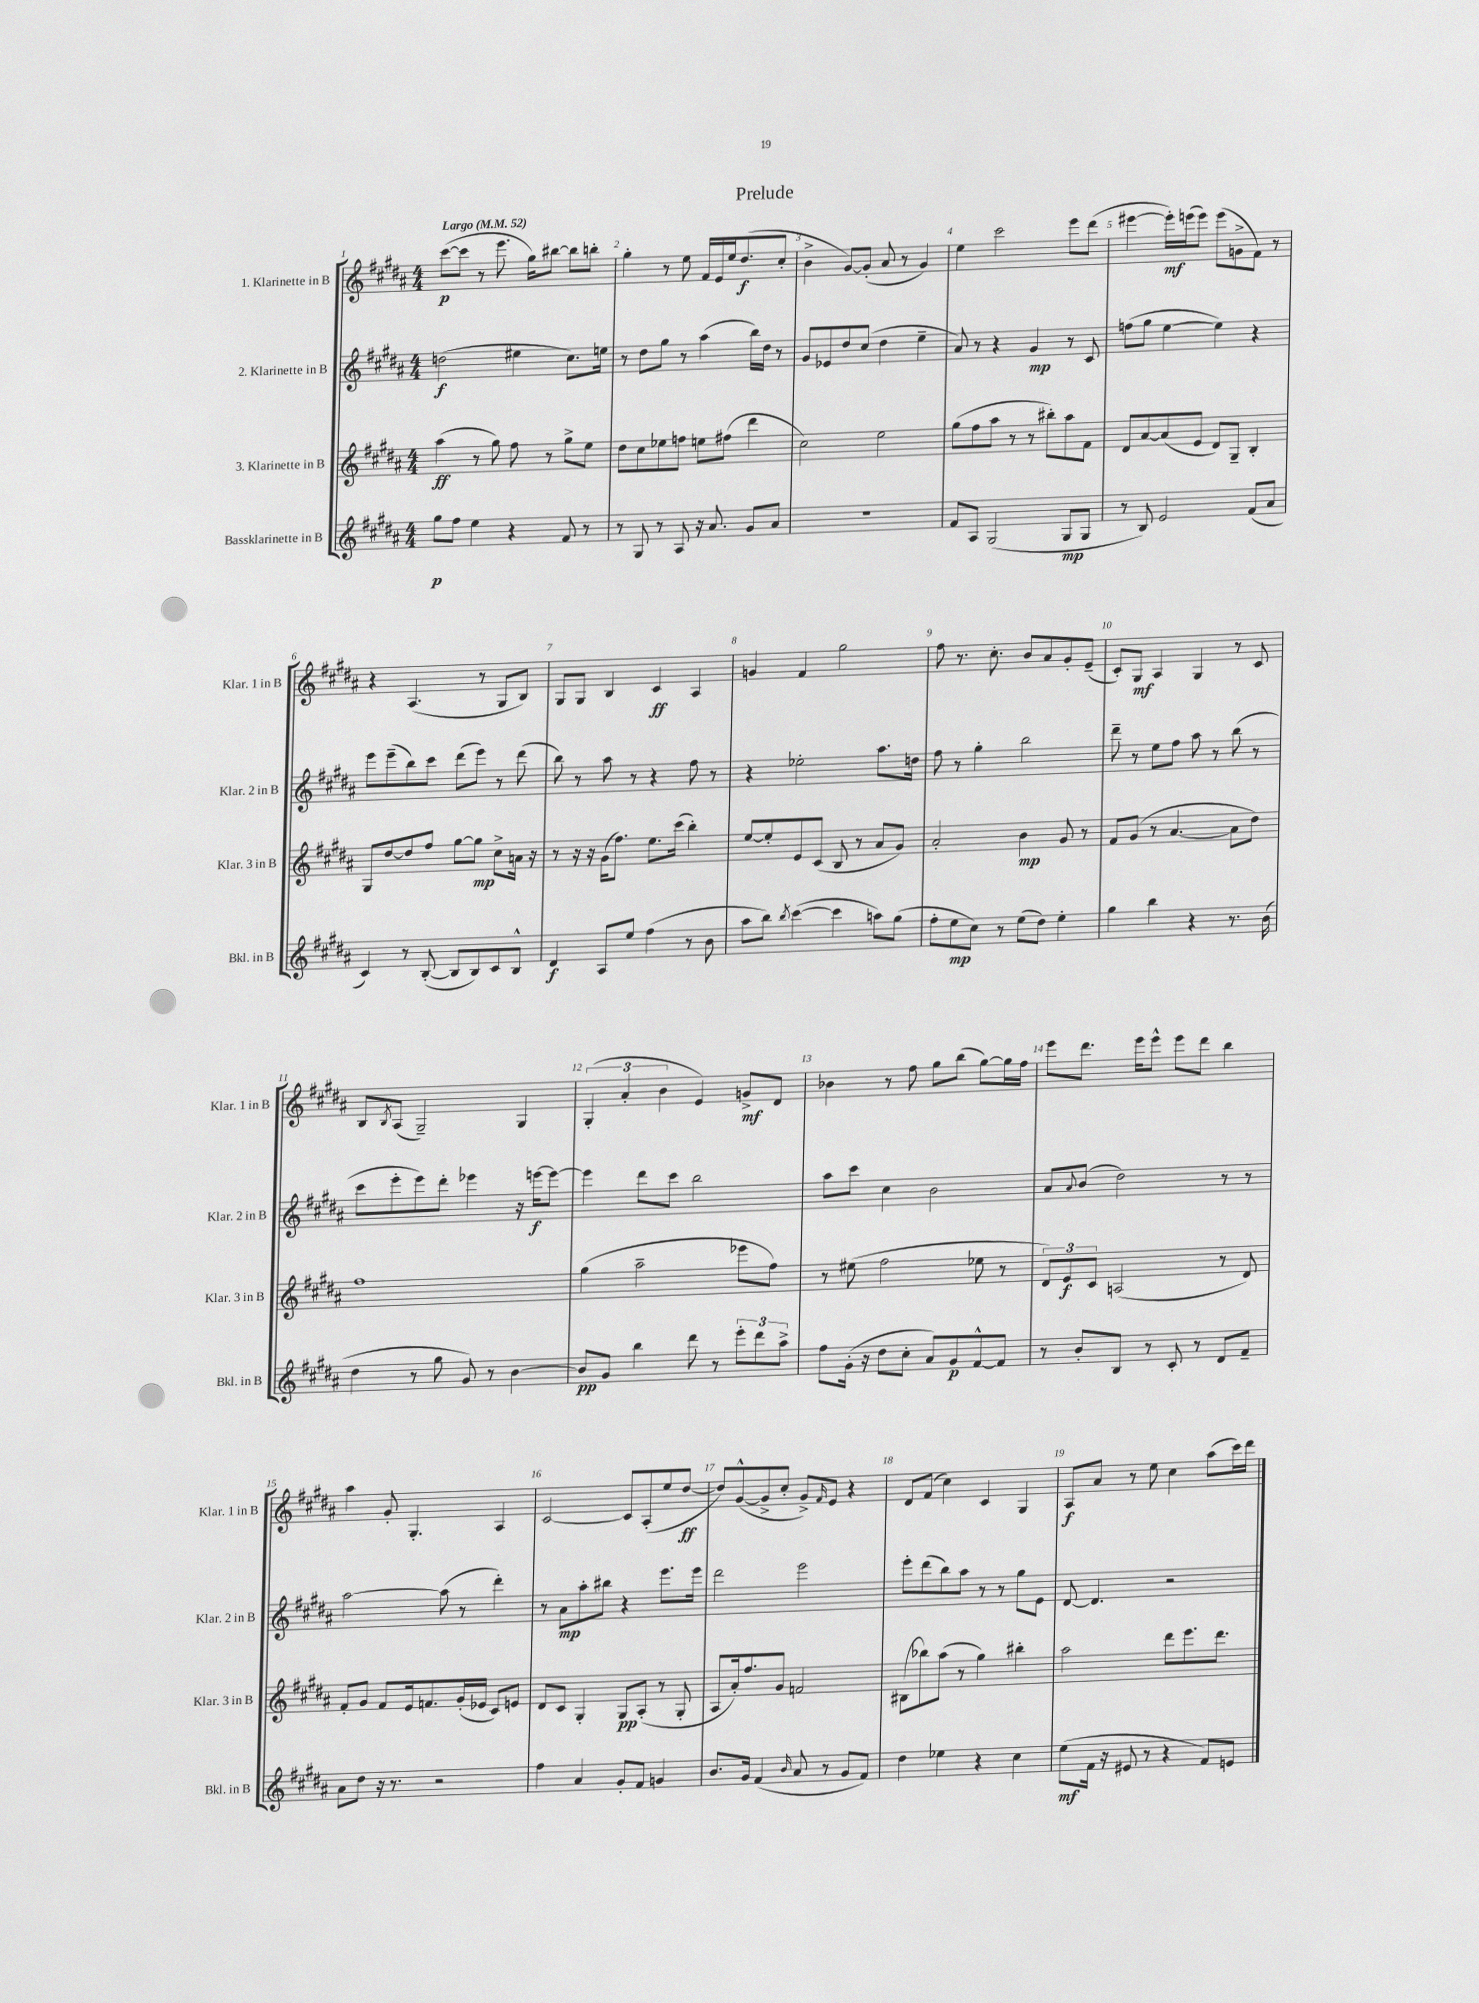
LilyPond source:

\header { title = "Prelude" }
<<
\new StaffGroup <<
\new Staff = "s0" \with { instrumentName = "1. Klarinette in B" shortInstrumentName = "Klar. 1 in B" } {
    \clef treble \key b \major \numericTimeSignature \time 4/4 \tempo "Largo" 4 = 52
    cis'''8~\p( cis'''8 r8 e'''8. gis''16) bis''8~ bis''8 b''8-. |
    gis''4-. r8 e''8 fis'16 e'16 e''16 dis''8.\f( cis''8-. |
    b'4-> gis'8~) gis'8-.( ais'8 r8 gis'4) |
    e''4 cis'''2 e'''8 dis'''8( |
    eis'''4~ eis'''16-.\mf) e'''16( e'''8) e'''8( g'8-> fis'8) r8 |
    r4 ais4.( r8 gis8 b8) |
    gis8 gis8 b4 cis'4\ff ais4 |
    g'4 fis'4 gis''2 |
    fis''8 r8. cis''8.-. b'8 ais'8 gis'8-. e'8--( |
    cis'8-.) gis8\mf ais4 gis4 r8 cis'8 |
    b8 \acciaccatura { b8 } ais8( gis2--) gis4 |
    \tuplet 3/2 { gis4-.( ais'4-. b'4 } e'4) g'8->\mf dis'8 |
    bes'4 r8 fis''8 gis''8 b''8( gis''8~) gis''16 fis''16 |
    e'''8 dis'''8. e'''16 e'''8-^ e'''8 dis'''8 b''4 |
    ais''4 gis'8-. gis4.-. ais4 |
    cis'2~ cis'8 ais8-.( e''8 dis''8~\ff |
    dis''8) gis'8~-^( gis'8-> cis''8-. gis'8->) \grace { fis'16 } e'8 r4 |
    dis'8 fis'8( cis''4) cis'4 gis4 |
    ais8\f ais'8 r8 e''8 cis''4 ais''8( cis'''16) dis'''16 \bar "|." |
}
\new Staff = "s1" \with { instrumentName = "2. Klarinette in B" shortInstrumentName = "Klar. 2 in B" } {
    \clef treble \key b \major \numericTimeSignature \time 4/4
    d''2\f( eis''4 cis''8.) e''16 |
    r8 dis''8 gis''8 r8 ais''4( b''16) dis''16 r8 |
    gis'8 ees'8 dis''8 cis''8( dis''4 e''4-- |
    ais'8) r8 r4 gis'4\mp r8 cis'8 |
    f''8( gis''8 e''4~ e''4) r4 |
    e'''8 e'''8--( b''8) cis'''8 dis'''8( e'''8) r8 dis'''8( |
    b''8) r8 ais''8 r8 r4 fis''8 r8 |
    r4 ees''2-. ais''8. d''16 |
    fis''8 r8 gis''4-. b''2 |
    dis'''8-- r8 e''8 fis''8 ais''8 r8 b''8( r8 |
    cis'''8 e'''8-. e'''8) dis'''8-. ees'''4 r16 e'''16~\f e'''8~ |
    e'''4 dis'''8 cis'''8 b''2 |
    ais''8 cis'''8 cis''4 b'2 |
    ais'8 \appoggiatura { ais'8 } b'8( dis''2) r8 r8 |
    ais''2~ ais''8( r8 dis'''4-.) |
    r8 ais'8\mp ais''8-. bis''8 r4 e'''8. e'''16 |
    dis'''2 e'''2 |
    e'''8-. dis'''8( b''8) ais''8 r8 r8 gis''8 e'8 |
    dis'8~ dis'4. r2 \bar "|." |
}
\new Staff = "s2" \with { instrumentName = "3. Klarinette in B" shortInstrumentName = "Klar. 3 in B" } {
    \clef treble \key b \major \numericTimeSignature \time 4/4
    ais''4\ff( r8 gis''8) fis''8 r8 gis''8-> e''8 |
    dis''8 cis''8 ees''8 f''8 e''8 fis''8( dis'''4 |
    cis''2) e''2 |
    gis''8( fis''8 ais''8 r8 r8 bis''8-.) ais''8 fis'8 |
    dis'8 ais'8~ ais'8( e'8 dis'8) gis8-- b4-. |
    gis8 dis''8~ dis''8 fis''8 gis''8~ gis''8\mp cis''8-> a'16 r16 |
    r8 r16 r16 gis'16( fis''8.) e''8. cis'''16( b''4-.) |
    e''8~ e''8-. e'8 cis'8( b8 r8 ais'8 gis'8) |
    ais'2-. b'4\mp gis'8 r8 |
    fis'8 gis'8( r8 ais'4.~ ais'8 dis''8) |
    fis''1 |
    gis''4( ais''2-- ees'''8 fis''8) |
    r8 eis''8( fis''2 ees''8 r8 |
    \tuplet 3/2 { dis'8) e'8\f cis'8 } a2( r8 dis'8) |
    fis'8-. gis'8 fis'8 e'16 f'8. gis'16-.( ees'16 cis'8) e'8 |
    dis'8 cis'8 gis4-. gis8\pp ais8-.( r8 gis8-. |
    ais8 ais'16-.) fis''8. gis'8 f'2 |
    bis8( bes''8) ais''8( r8 gis''4) bis''4-. |
    ais''2 dis'''8 e'''8. dis'''8. \bar "|." |
}
\new Staff = "s3" \with { instrumentName = "Bassklarinette in B" shortInstrumentName = "Bkl. in B" } {
    \clef treble \key b \major \numericTimeSignature \time 4/4
    gis''8\p fis''8 e''4 r4 fis'8 r8 |
    r8 gis8 r8 ais8 r16 ais'8. gis'8 ais'8 |
    R1 |
    fis'8 ais8 gis2( gis8\mp gis8 |
    r8 b8) e'2 fis'8( ais'8 |
    cis'4) r8 b8~-.( b8 b8) cis'8 b8-^ |
    dis'4\f ais8 e''8 fis''4( r8 b'8 |
    ais''8 b''8) \acciaccatura { b''8 } cis'''4~( cis'''4 a''8) gis''8( |
    fis''8-. e''8\mp cis''8) r8 e''8( dis''8) e''4-. |
    gis''4 b''4 r4 r8. b'16( |
    dis''4 r8 gis''8 gis'8) r8 b'4~ |
    b'8\pp gis'8 b''4 dis'''8 r8 \tuplet 3/2 { e'''8-. dis'''8 ais''8-> } |
    fis''8 gis'16-.( r16 dis''8 cis''8-. ais'8) gis'8\p fis'8~-^ fis'8 |
    r8 b'8-. b8 r8 cis'8-. r8 dis'8 fis'8-- |
    ais'8 dis''8 r16 r8. r2 |
    fis''4 ais'4 gis'8-. fis'8 g'4 |
    b'8. gis'16 fis'4( \grace { b'16 } ais'8 r8 gis'8 fis'8) |
    dis''4 ees''4 r4 cis''4 |
    e''8\mf( fis'16 r16 eis'8 r8 r4 fis'8) e'8 \bar "|." |
}
>>
>>
\layout { \context { \Score \override BarNumber.break-visibility = ##(#f #t #t) barNumberVisibility = #all-bar-numbers-visible } }
